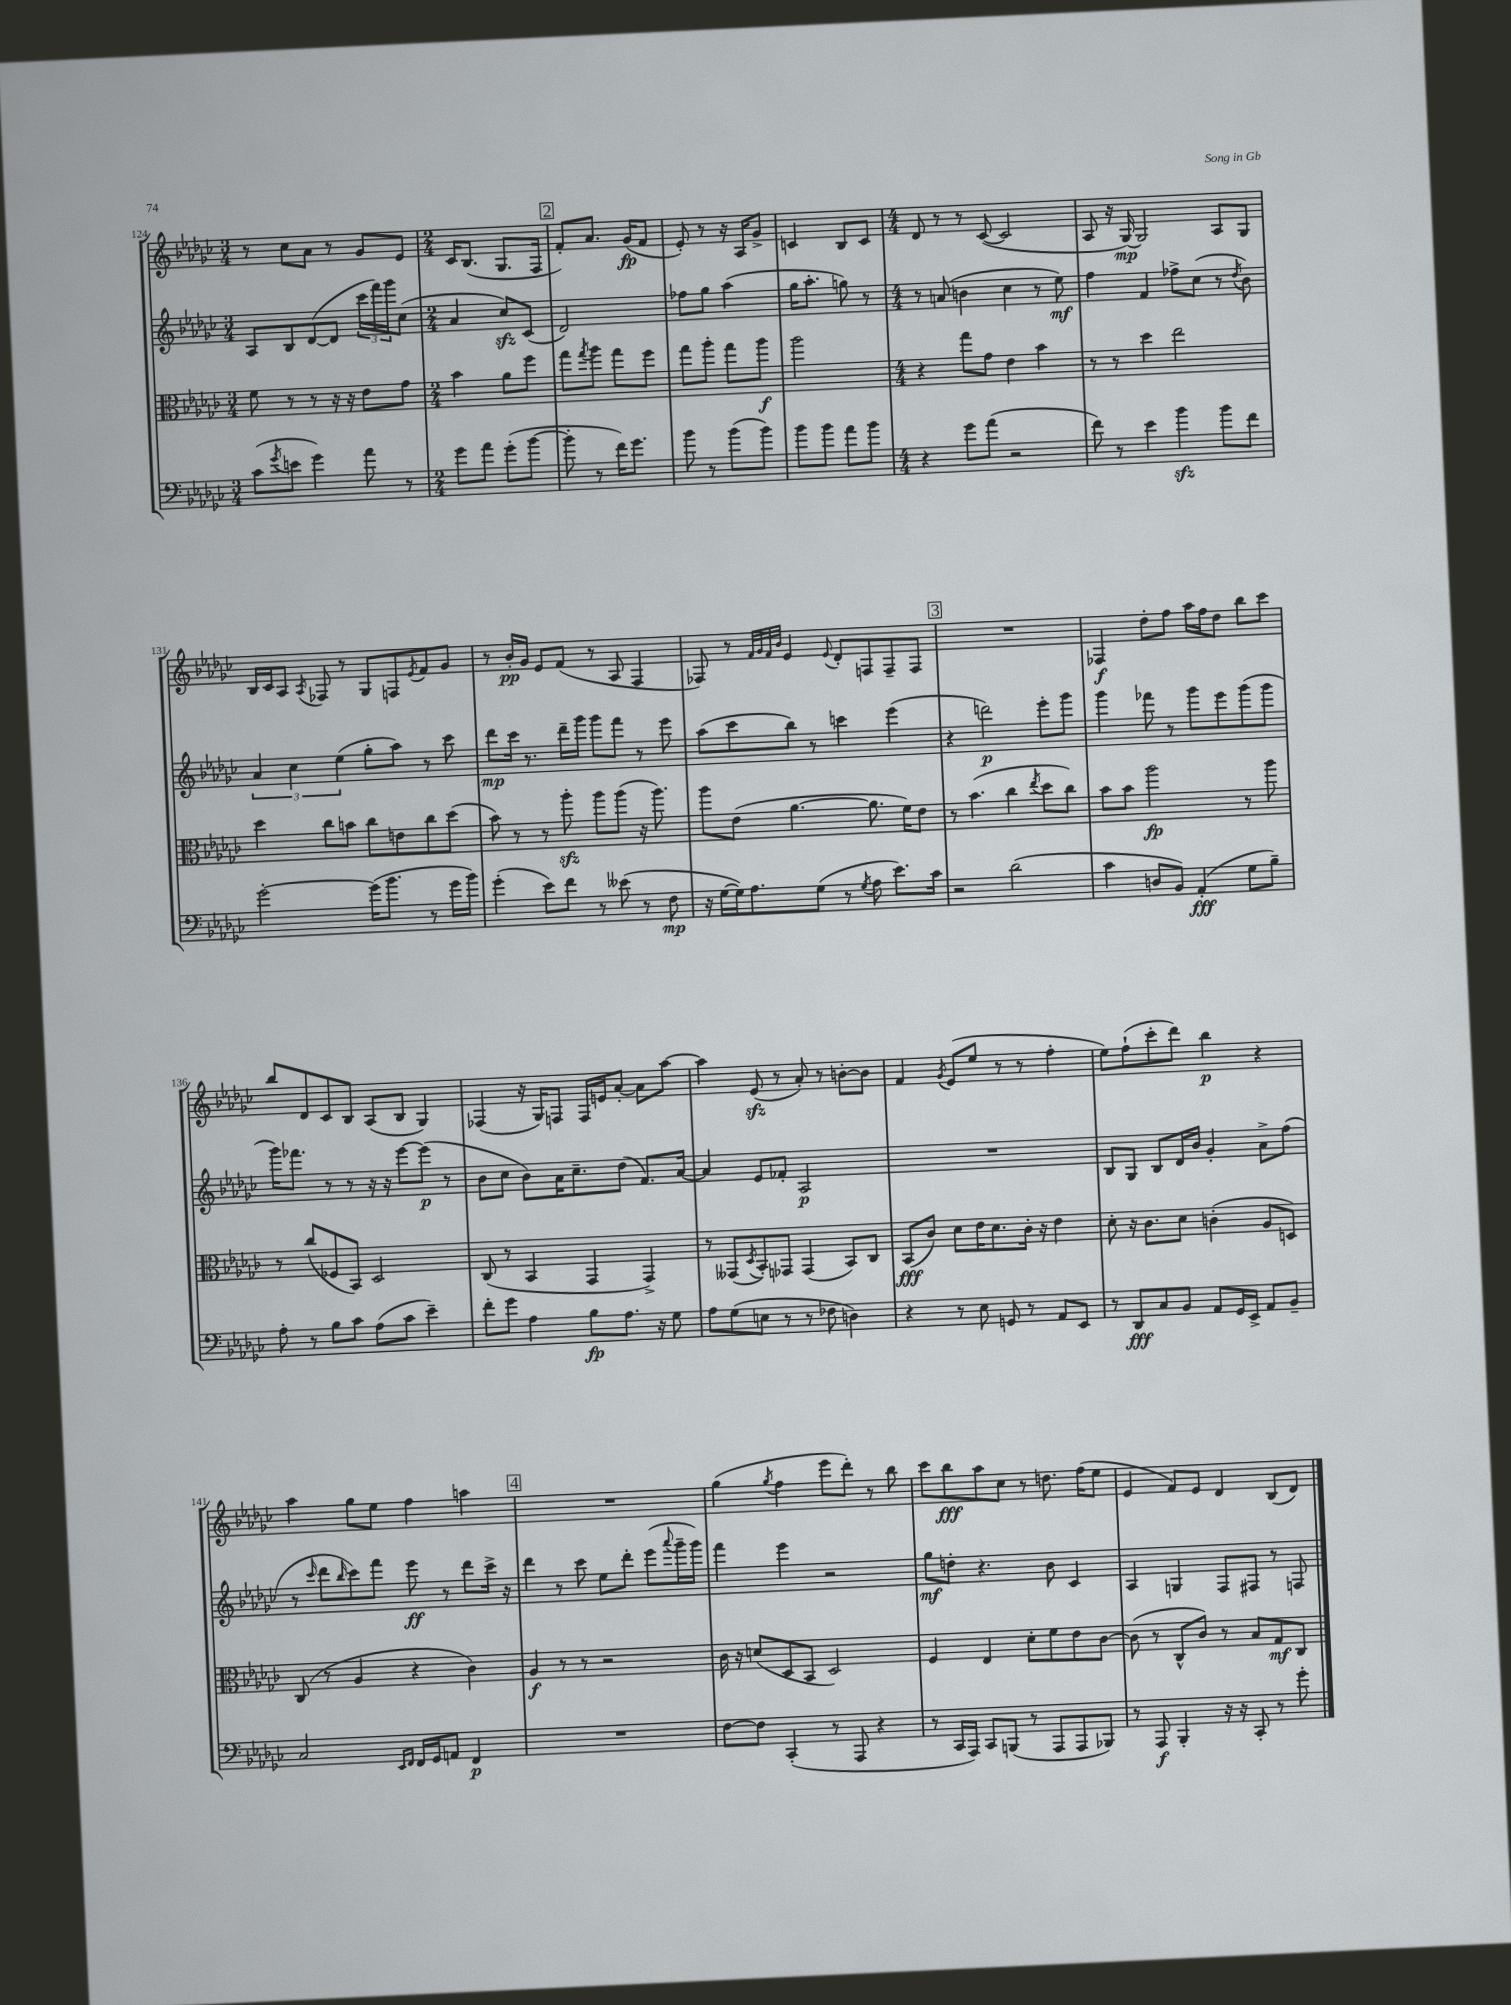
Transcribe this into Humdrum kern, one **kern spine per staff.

**kern	**dynam	**kern	**dynam	**kern	**dynam	**kern	**dynam
*part4	*part4	*part3	*part3	*part2	*part2	*part1	*part1
*staff4	*staff4	*staff3	*staff3	*staff2	*staff2	*staff1	*staff1
*clefF4	*	*clefC3	*	*clefG2	*	*clefG2	*
*k[b-e-a-d-g-c-]	*	*k[b-e-a-d-g-c-]	*	*k[b-e-a-d-g-c-]	*	*k[b-e-a-d-g-c-]	*
*M3/4	*	*M3/4	*	*M3/4	*	*M3/4	*
=124	=124	=124	=124	=124	=124	=124	=124
(8c-\L	.	8f\	.	8A-/L	.	8r	.
8qg-/	.	.	.	.	.	.	.
8en\J	.	8r	.	8B-/	.	8cc-\L	.
4g-\)	.	8r	.	([8d-/	.	8a-\J	.
.	.	16r	.	8d-/J]	.	8r	.
.	.	16r	.	.	.	.	.
8a-\	.	8e-\L	.	24ccc-\LL	.	8g-/L	.
.	.	.	.	24fff\)	.	.	.
.	.	.	.	24ggg-\J	.	.	.
8r	.	8g-\J	.	(8cc-\J	.	8e-/J	.
=125	=125	=125	=125	=125	=125	=125	=125
*M2/4	*	*M2/4	*	*M2/4	*	*M2/4	*
8g-\L	.	4b-\	.	4a-/	.	16c-/KL	.
.	.	.	.	.	.	(8.B-/J	.
8a-\J	.	.	.	.	.	.	.
(8g-'\L	.	8a-\L	.	8cc-zz/L)	.	8.G-/L	.
[8b-\J	.	8ff\J	.	(8c-/J	.	.	.
.	.	.	.	.	.	16F/Jk	.
!!LO:REH:place=s1:t=2
=126	=126	=126	=126	=126	=126	=126	=126
8b-'\]	.	8gg-\L	.	2d-/)	.	8f'/L)	.
.	.	8qgg-/	.	.	.	.	.
8r	.	8aa-\J	.	.	.	8.a-/J	.
16f\KL)	.	8gg-\L	.	.	.	.	.
8.g-\J	.	.	.	.	.	(16g-/KL	fp
.	.	8ff\J	.	.	.	8f/J	.
=127	=127	=127	=127	=127	=127	=127	=127
8b-\	.	8gg-\L	.	8ff-X\L	.	8e-'/)	.
8r	.	8aa-'\J	.	8gg-\J	.	8r	.
(8b-\L	.	8gg-\L	.	(4aa-\	.	16r	.
.	.	.	.	.	.	16A-/KL	.
8b-\J)	.	8aa-\J	f	.	.	8g-^/J	.
=128	=128	=128	=128	=128	=128	=128	=128
8b-\L	.	2aa-\	.	16gg-\KL	.	4cn/	.
.	.	.	.	8.aa-'\J	.	.	.
8b-\J	.	.	.	.	.	.	.
8a-\L	.	.	.	8ggn\)	.	8B-/L	.
8b-\J	.	.	.	8r	.	8c/J	.
=129	=129	=129	=129	=129	=129	=129	=129
*M4/4	*	*M4/4	*	*M4/4	*	*M4/4	*
4r	.	4r	.	8r	.	8d-/	.
.	.	.	.	(8an/	.	8r	.
8g-\L	.	8gg-\L	.	4bn\	.	8r	.
(8a-\J	.	8g-\J	.	.	.	([8c-/	.
2r	.	4e-\	.	4cc-\	.	2c-/]	.
.	.	4b-\	.	8r	.	.	.
.	.	.	.	8ee-\)	mf	.	.
=130	=130	=130	=130	=130	=130	=130	=130
8f\)	.	8r	.	4ff\	.	8A-/	.
8r	.	8r	.	.	.	16r	.
.	.	.	.	.	.	[16G-/)	mp
4e-\	.	4dd-\	.	4f/	.	2G-/]	.
4b-zz\	.	2ee-\	.	8ff-X^\L	.	.	.
.	.	.	.	(8cc-\J	.	.	.
8b-\L	.	.	.	8r	.	8A-/L	.
.	.	.	.	8qdd-/	.	.	.
8f\J	.	.	.	8b-\)	.	8G-/J	.
!!LO:LB:g=z
=131	=131	=131	=131	=131	=131	=131	=131
[2g-'\	.	4dd-\	.	6a-/	.	16B-/LL	.
.	.	.	.	.	.	16c-/J	.
.	.	.	.	.	.	8A-/J	.
.	.	.	.	6cc-\	.	.	.
.	.	.	.	.	.	8qA-/	.
.	.	8cc-\L	.	.	.	8F-X/	.
.	.	.	.	(6ee-\	.	.	.
.	.	8bn\J	.	.	.	8r	.
(16g-\KL]	.	8cc-\L	.	8gg-'\L	.	8G-/L	.
8.b-\J	.	.	.	.	.	.	.
.	.	8en\	.	8aa-\J)	.	8Fn/	.
.	.	.	.	.	.	8qe-/	.
8r	.	8cc-\	.	8r	.	8f/	.
16g-\LL	.	(8dd-\J	.	8ccc-\	.	8g-/J	.
16b-\JJ)	.	.	.	.	.	.	.
=132	=132	=132	=132	=132	=132	=132	=132
(4g-'\	.	8b-\)	.	8ddd-\L	mp	8r	.
.	.	8r	.	16ccc-\Jk	.	16b-'/LL	pp
.	.	.	.	8.r	.	16g-/JJ	.
8e-\L)	.	8r	.	.	.	8e-/L	.
8f\J	.	8aa-zz'\	.	16ddd-~\LL	.	(8f/J	.
.	.	.	.	16ggg-\JJ	.	.	.
8r	.	8aa-\L	.	8ggg-\L	.	8r	.
(8e--X\	.	(8aa-\J	.	8fff\J	.	8A-/	.
8r	.	16r	.	8r	.	4F/	.
.	.	8.aa-\)	.	.	.	.	.
8F\	mp	.	.	8eee-\	.	.	.
=133	=133	=133	=133	=133	=133	=133	=133
16r	.	8aa-\L	.	(8aa-\L	.	8F-X/)	.
[16G-\LL	.	.	.	.	.	.	.
16G-\J])	.	(8e-\J	.	8ccc-\	.	8r	.
8.A-\	.	.	.	.	.	.	.
.	.	.	.	.	.	32qqf/LLL	.
.	.	.	.	.	.	32qqg-/	.
.	.	.	.	.	.	32qqf/	.
.	.	.	.	.	.	32qqb-/JJJ	.
.	.	[4.a-\	.	8bb-\J)	.	4e-/	.
(8G-\J	.	.	.	8r	.	.	.
.	.	.	.	.	.	8qqe-/	.
8r	.	.	.	4cccn\	.	8d-'/L	.
8qG-/	.	.	.	.	.	.	.
8A-\	.	8.a-\]	.	.	.	8Fn/	.
8.e-\L)	.	.	.	(4eee-\	.	8F~/	.
.	.	16f\KL)	.	.	.	.	.
.	.	8e-\J	.	.	.	8F/J	.
16c-\Jk	.	.	.	.	.	.	.
!!LO:REH:place=s1:t=3
=134	=134	=134	=134	=134	=134	=134	=134
2r	.	8r	.	4r	.	1r	.
.	.	(4.b-\	.	.	.	.	.
.	.	.	.	2dddn\)	p	.	.
(2d-\	.	4cc-\	.	.	.	.	.
.	.	8qee-/	.	.	.	.	.
.	.	8dd-\L	.	8eee-'\L	.	.	.
.	.	8cc-\J)	.	8ggg-\J	.	.	.
=135	=135	=135	=135	=135	=135	=135	=135
4c-\	.	8b-\L	.	4ggg-\	.	4F-X/	f
.	.	8b-\J	.	.	.	.	.
8Dn/L	.	2aa-\	fp	8fff-X\	.	8dd-'\L	.
8BB-/J)	.	.	.	8r	.	8ff\J	.
(4AA-'/	fff	.	.	8ggg-\L	.	16aa-\LL	.
.	.	.	.	.	.	16ff\J	.
.	.	.	.	8eee-\	.	8dd-\J	.
8G-\L	.	8r	.	(8ggg-\	.	8bb-\L	.
8B-~\J)	.	8aa-\	.	8ggg-\J	.	8ccc-\J	.
!!LO:LB:g=z
=136	=136	=136	=136	=136	=136	=136	=136
8A-'\	.	8r	.	16ggg-\KL)	.	8bb-/L	.
.	.	.	.	8.fff-X\J	.	.	.
8r	.	(8cc-/L	.	.	.	8d-/	.
8B-\L	.	8F-X/	.	8r	.	8c-/	.
8c-\J	.	8BB-/J)	.	8r	.	8B-/J	.
(8A-\L	.	2D-/	.	16r	.	(8A-/L	.
.	.	.	.	16r	.	.	.
8c-\J	.	.	.	[8eee-\L	.	8B-/J	.
4e-~\)	.	.	.	(8eee-\J]	p	4G-/)	.
.	.	.	.	8r	.	.	.
=137	=137	=137	=137	=137	=137	=137	=137
8f'\L	.	(8C-/	.	8b-\L	.	(4F-X/	.
8g-\J	.	8r	.	8cc-\J	.	.	.
4A-\	.	4BB-/	.	8b-\L)	.	16r	.
.	.	.	.	.	.	16G-/KL)	.
.	.	.	.	16a-\K	.	8Fn/J	.
.	.	.	.	8.cc-~\	.	.	.
8B-\L	fp	4GG-/	.	.	.	16F/LL	.
.	.	.	.	.	.	16en/J	.
8.A-\J	.	.	.	(8dd-\J	.	[8a-'/J	.
.	.	4GG-^/)	.	8.f/L)	.	8a-\L]	.
16r	.	.	.	.	.	.	.
8G-\	.	.	.	.	.	[8aa-\J	.
.	.	.	.	[16a-/Jk	.	.	.
=138	=138	=138	=138	=138	=138	=138	=138
8A-\L	.	8r	.	4a-/]	.	4aa-\]	.
(8G-\	.	(8GG--X/L	.	.	.	.	.
.	.	8qD-/	.	.	.	.	.
8En\J	.	8BB-'/)	.	8e-/L	.	(8e-zz/	.
8r	.	8GG-X/J	.	8f-X'/J	.	8r	.
8r	.	(4GG-/	.	2A-/	p	8a-'/)	.
8F-X\	.	.	.	.	.	8r	.
4Dn\)	.	8BB-/L)	.	.	.	[8bn'\L	.
.	.	8C-/J	.	.	.	8b\J]	.
=139	=139	=139	=139	=139	=139	=139	=139
4r	.	(8BB-/L	fff	1r	.	4f/	.
.	.	8c-/J)	.	.	.	.	.
.	.	.	.	.	.	8qg-/	.
8r	.	8d-\L	.	.	.	(8e-/L	.
8E-\	.	16e-\K	.	.	.	8ee-/J	.
.	.	8.d-\	.	.	.	.	.
8GGn/	.	.	.	.	.	8r	.
8r	.	16c-'\Jk	.	.	.	8r	.
.	.	16r	.	.	.	.	.
8AA-/L	.	4e-\	.	.	.	4ff'\	.
8EE-/J	.	.	.	.	.	.	.
=140	=140	=140	=140	=140	=140	=140	=140
8r	.	8d-'\	.	8B-/L	.	8ee-\L)	.
8DD-/L	fff	16r	.	8G-/J	.	(8ff`\	.
.	.	8.c-\L	.	.	.	.	.
8C-/	.	.	.	8B-/L	.	8ccc-'\	.
8BB-/J	.	8d-\J	.	16d-/L	.	8ddd-\J)	.
.	.	.	.	16b-/JJ	.	.	.
8AA-/L	.	(4cn'\	.	4g-'/	.	4bb-\	p
16GG-/L	.	.	.	.	.	.	.
16EE-^/JJ	.	.	.	.	.	.	.
8AA-/L	.	8A-/L	.	8a-^\L	.	4r	.
8BB-~/J	.	8Dn/J)	.	(8ff\J	.	.	.
!!LO:LB:g=z
=141	=141	=141	=141	=141	=141	=141	=141
2C-/	.	(8C-/	.	8r	.	4aa-\	.
.	.	.	.	16qqccc-/	.	.	.
.	.	8r	.	8ddd-\L	.	.	.
.	.	.	.	16qqbb-/	.	.	.
.	.	4A-/	.	8ccc-\)	.	8gg-\L	.
.	.	.	.	8fff\J	.	8ee-\J	.
16qqEE-/LL	.	.	.	.	.	.	.
16qqFF/JJ	.	.	.	.	.	.	.
16FF/LL	.	4r	.	8eee-\	ff	4ff\	.
16GG-/J	.	.	.	.	.	.	.
8AAn/J	.	.	.	8r	.	.	.
4FF/	p	4c-\)	.	8ddd-\L	.	4aan\	.
.	.	.	.	16ccc-^\Jk	.	.	.
.	.	.	.	16r	.	.	.
!!LO:REH:place=s1:t=4
=142	=142	=142	=142	=142	=142	=142	=142
1r	.	4A-/	f	4ddd-\	.	1r	.
.	.	8r	.	8r	.	.	.
.	.	8r	.	8ccc-\	.	.	.
.	.	2r	.	8ee-\L	.	.	.
.	.	.	.	8ddd-'\J	.	.	.
.	.	.	.	(8eee-\L	.	.	.
.	.	.	.	8qqaaa-/	.	.	.
.	.	.	.	16ggg-~\L	.	.	.
.	.	.	.	16ggg-\JJ)	.	.	.
=143	=143	=143	=143	=143	=143	=143	=143
[8F\L	.	16c-\	.	4fff\	.	(4gg-\	.
.	.	16r	.	.	.	.	.
8F\J]	.	(8dn/L	.	.	.	.	.
.	.	.	.	.	.	8qgg-/	.
(4CC-'/	.	8D-/	.	4eee-\	.	4ff\	.
.	.	8BB-/J	.	.	.	.	.
8r	.	2D-/)	.	2r	.	8eee-\L	.
8AAA-/	.	.	.	.	.	8ddd-'\J)	.
4r	.	.	.	.	.	8r	.
.	.	.	.	.	.	8bb-\	.
=144	=144	=144	=144	=144	=144	=144	=144
8r	.	4F/	.	8gg-\L	mf	8ccc-\L	.
16CC-/LL	.	.	.	8ddn'\J	.	8bb-\	fff
16AAA-/JJ)	.	.	.	.	.	.	.
8CC-/L	.	4E-/	.	4.r	.	8aa-\	.
(8BBBn/J	.	.	.	.	.	8cc-\J	.
8r	.	8d-'\L	.	.	.	8r	.
8AAA-/L	.	8f\	.	8b-\	.	8.ddn\	.
8AAA-/	.	8e-\	.	4c-/	.	.	.
.	.	.	.	.	.	(16ff\KL	.
8BBB-X/J)	.	[8c-\J	.	.	.	8ee-\J	.
=145	=145	=145	=145	=145	=145	=145	=145
8r	.	(8c-\]	.	4A-/	.	4e-/	.
8AAA-/	f	8r	.	.	.	.	.
4BBB-'/	.	8C-^^/L	.	4Gn/	.	8f/L)	.
.	.	8c-/J)	.	.	.	8e-/J	.
16r	.	8r	.	8F/L	.	4d-/	.
16r	.	.	.	.	.	.	.
8CC-'/	.	8B-/L	.	8F#X/J	.	.	.
8r	.	8G-/	mf	8r	.	(8B-/L	.
8g-'\	.	8C-/J	.	8Fn/	.	8d-/J)	.
==	==	==	==	==	==	==	==
*-	*-	*-	*-	*-	*-	*-	*-
